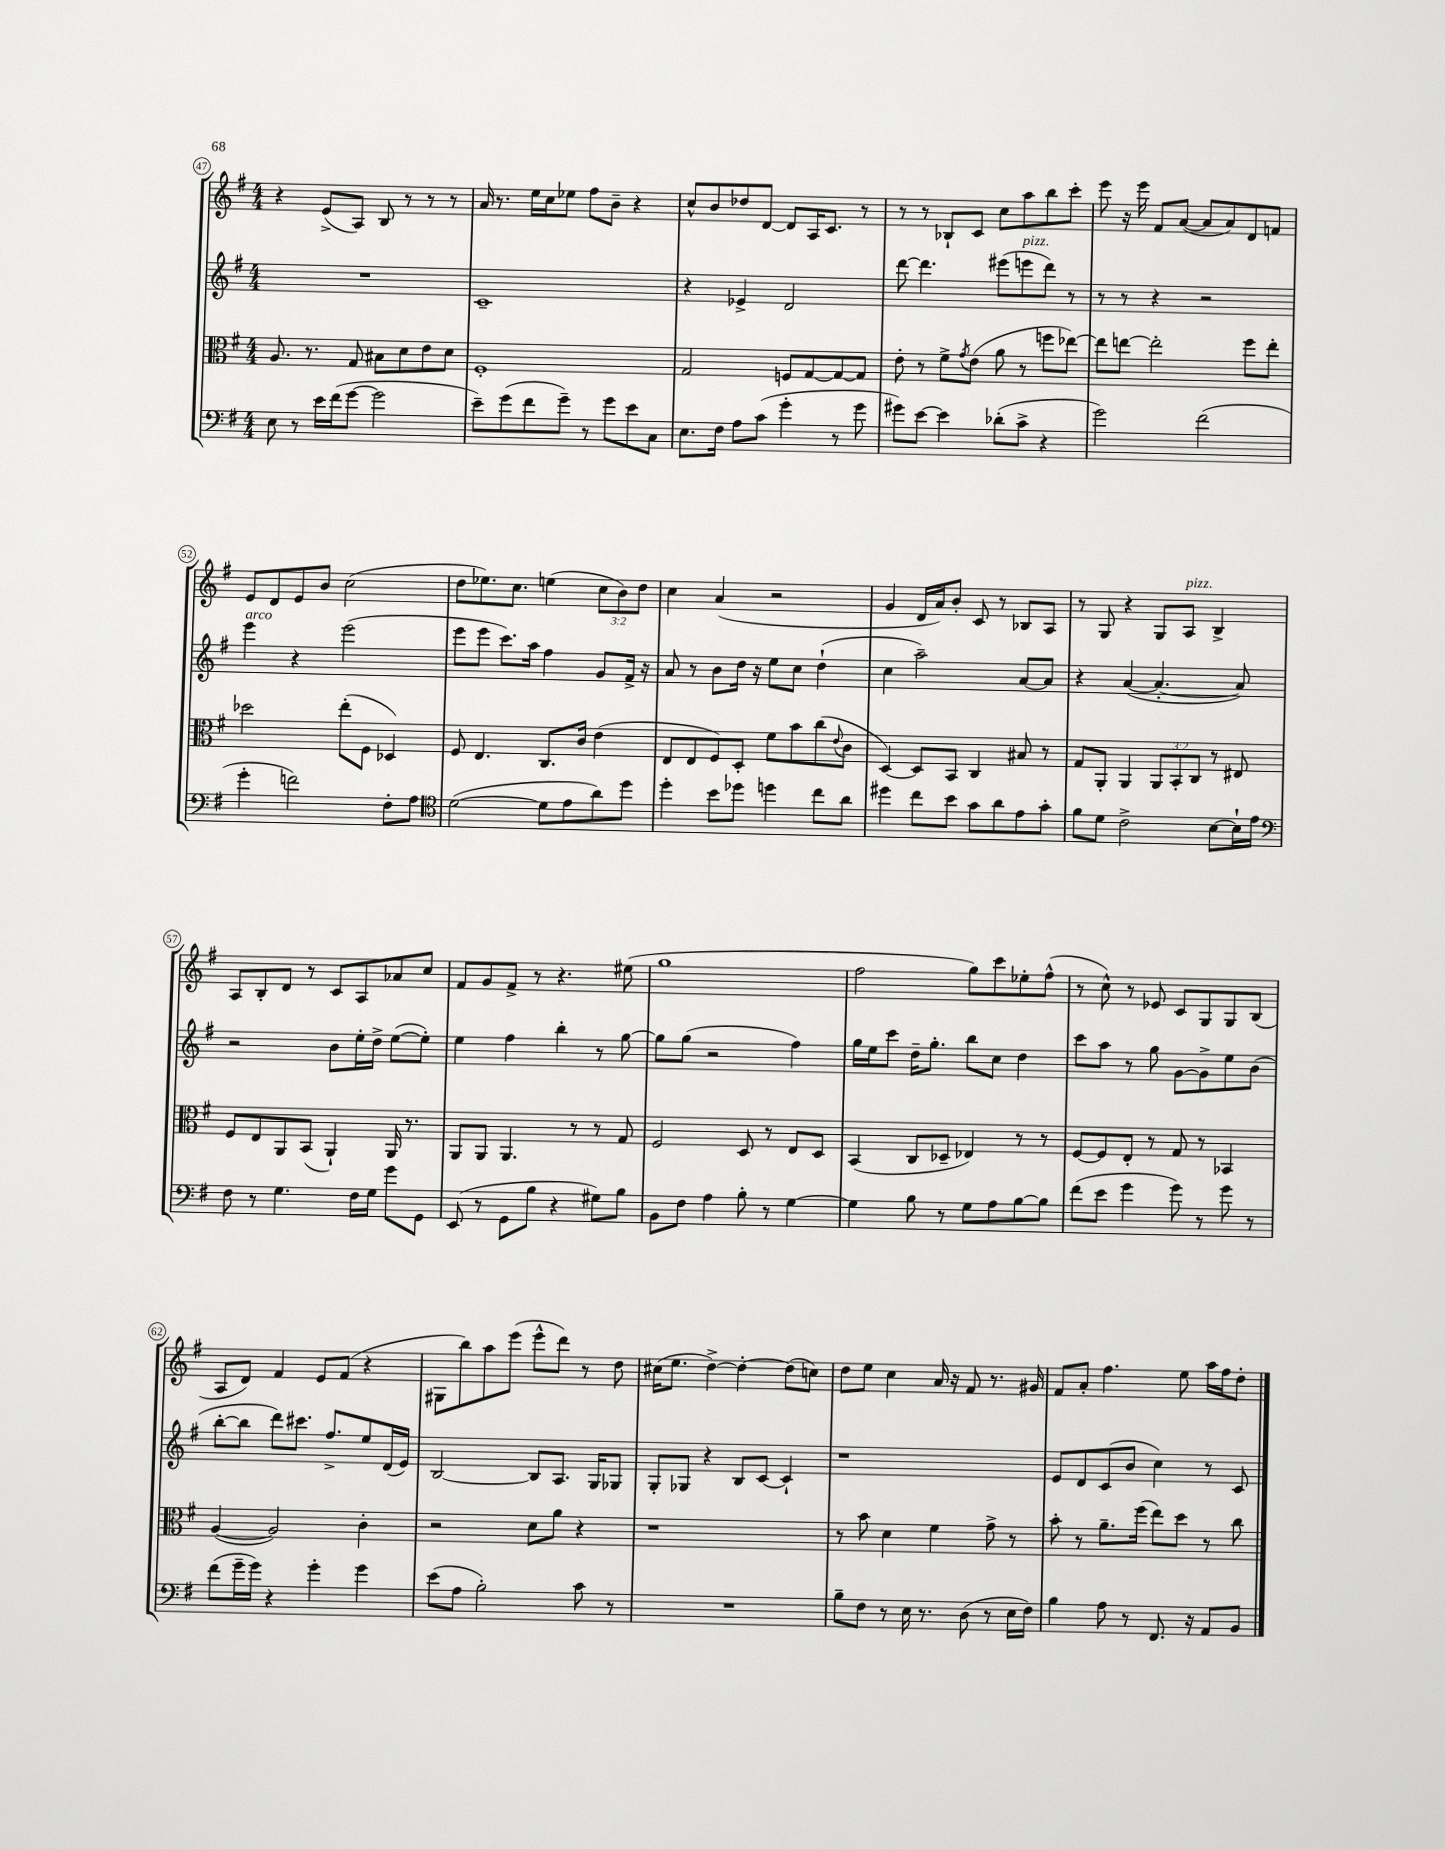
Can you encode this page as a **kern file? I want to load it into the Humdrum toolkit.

**kern	**kern	**kern	**kern
*staff4	*staff3	*staff2	*staff1
*clefF4	*clefC3	*clefG2	*clefG2
*k[f#]	*k[f#]	*k[f#]	*k[f#]
*M4/4	*M4/4	*M4/4	*M4/4
8E	8.A	1r	4r
8r	.	.	.
.	8.r	.	.
16e	.	.	(8e^
(16f#	.	.	.
[8g	8G	.	8A)
2g]	8B#	.	8B
.	8d	.	8r
.	8e	.	8r
.	8d	.	8r
=	=	=	=
8e~)	1F#'	1c~	16a
.	.	.	8.r
(8g	.	.	.
8f#	.	.	16ee
.	.	.	16cc
8g~)	.	.	8ee-
8r	.	.	8ff#
8g	.	.	8b~
8e	.	.	4r
8C	.	.	.
=	=	=	=
8.E	2G	4r	8cc^^
.	.	.	8b
16F#	.	.	.
8A	.	4e-^	8dd-
(8c	.	.	[8d
4g'	8F	2d	8d]
.	[8G	.	16A
.	.	.	8.c
8r	8G_	.	.
8g	8G]	.	8r
=	=	=	=
8g#)	8e'	[8ddd	8r
[8e	8r	4.ddd]	8r
4e]	8f#^	.	8B-`
.	8qg	.	.
.	(8e	.	8c
(8d-'	8a	(8eee#	8cc
8c^	8r	8eee	8aa
4r	8ff	8ddd)	8bb
.	[8ee-)	8r	8ccc'
=	=	=	=
2g)	8ee-]	8r	8eee
.	[8ee	8r	16r
.	.	.	16eee
.	2ee']	4r	8f#
.	.	.	([8a
(2f#	.	2r	8a]
.	.	.	8a)
.	8ff#	.	8d
.	8ee'	.	8f
=	=	=	=
4g'	2dd-	4eee	8e
.	.	.	8d
2f)	.	4r	8e
.	.	.	8b
.	(8ee'	(2eee	(2cc
.	8F#	.	.
8F#'	4D-)	.	.
8A	.	.	.
=	=	=	=
*clefC4	*	*	*
([2d	8F#	8eee	8dd
.	4.E	8eee	8.ee-)
.	.	8.ccc)	.
.	.	.	8.cc
.	.	16aa	.
8d]	8.C	4ff#	(4ee
8e	.	.	.
.	16c	.	.
8a)	(4e	8g	12cc
.	.	.	12b)
8dd	.	16f#^	.
.	.	.	12dd
.	.	16r	.
=	=	=	=
4dd'	8E	8a	4cc
.	8E	8r	.
8b	8F#)	8b	(4a
8dd-	8D'	16dd	.
.	.	16r	.
4dd	8f#	8ee	2r
.	8b	8cc	.
8cc	(8cc	(4dd`	.
.	8qqe	.	.
8a	8c	.	.
=	=	=	=
4dd#	[4D)	4cc	4g
8cc	8D]	2aa~)	16d
.	.	.	16a)
8b	8BB	.	8b'
8g	4C	.	8c
8a	.	.	8r
8e	8B#	[8a	8B-
8g'	8r	8a]	8A
=	=	=	=
8f#	8G	4r	8r
8d	8AA'	.	8G
2c^	4AA	([4a	4r
.	12AA	4.a'_	8G
.	12BB'	.	.
.	.	.	8A
.	12C	.	.
[8B	8r	.	4B^
16B`]	8E#	8a])	.
16e	.	.	.
=	=	=	=
*clefF4	*	*	*
8F#	8F#	2r	8A
8r	8E	.	8B'
4.G	8AA	.	8d
.	(8BB	.	8r
.	4AA`)	8b	8c
16F#	.	16ee'	8A
16G	.	16dd^	.
8g	16AA	([8ee	8a-
.	8.r	.	.
8GG	.	8ee'])	8cc
=	=	=	=
(8EE	8AA	4ee	8f#
8r	8AA	.	8g
8GG	4.AA	4ff#	8f#^
8B	.	.	8r
4r	.	4bb'	4.r
.	8r	.	.
8G#)	8r	8r	.
8B	8G	[8gg	(8ee#
=	=	=	=
8BB	2F#	8gg]	1gg
8F#	.	(8gg	.
4A	.	2r	.
8B'	8D	.	.
8r	8r	.	.
[4G	8E	4ff#)	.
.	8D	.	.
=	=	=	=
4G]	(4BB	16gg	2ff#
.	.	16ee	.
.	.	8ccc	.
8B	8C	16dd~	.
.	.	8.gg'	.
8r	8D-~	.	.
8G	4E-)	8bb	8gg)
8A	.	8cc	8ccc
[8B	8r	4dd	8ee-'
8B]	8r	.	(8ff#^^
=	=	=	=
(8f#	[8F#	8ccc	8r
8e	8F#]	8aa	8cc^^)
4g	8E'	8r	8r
.	8r	8gg	8e-
8g)	8G	[8g	8c
8r	8r	8g^]	8G
8g	4BB-	8ee	8G
8r	.	(8b	(8B
=	=	=	=
(8f#	([4A	[8bb'	8A
16g~	.	8bb]	8d)
16g)	.	.	.
4r	2A])	8ddd)	4f#
.	.	8.ccc#	.
4g'	.	.	8e
.	.	8.ff#^	.
.	.	.	(8f#
4g	4c'	8ee	4r
.	.	(16d	.
.	.	16e)	.
=	=	=	=
(8e	2r	[2B	8G#
8A	.	.	8bb)
2B')	.	.	8aa
.	.	.	(8eee
.	8d	8B]	8eee^^
.	8a	8.A	8ddd)
8c	4r	.	8r
.	.	16G	.
8r	.	8G-	8dd
=	=	=	=
1r	1r	8G'	(16cc#
.	.	.	8.ee
.	.	8G-	.
.	.	4r	[4dd^)
.	.	8B	4dd'_
.	.	[8c	.
.	.	4c`]	(8dd]
.	.	.	8cc)
=	=	=	=
8B~	8r	1r	8dd
8F#	8b	.	8ee
8r	4d	.	4cc
16E	.	.	.
8.r	.	.	.
.	4f#	.	16a
.	.	.	16r
(8D	.	.	8f#
8r	8g^	.	8.r
16E	8r	.	.
16F#)	.	.	16g#
=	=	=	=
4B	8b'	8e	8f#
.	8r	8d	8a'
8A	8.a~	(8c	4.ff#
8r	.	8b	.
.	(16ff#	.	.
8.FF#	8ee)	4cc)	.
.	8dd	.	8ee
16r	.	.	.
8AA	8r	8r	16aa
.	.	.	16ff#
8BB	8cc	8c	8dd'
==	==	==	==
*-	*-	*-	*-
